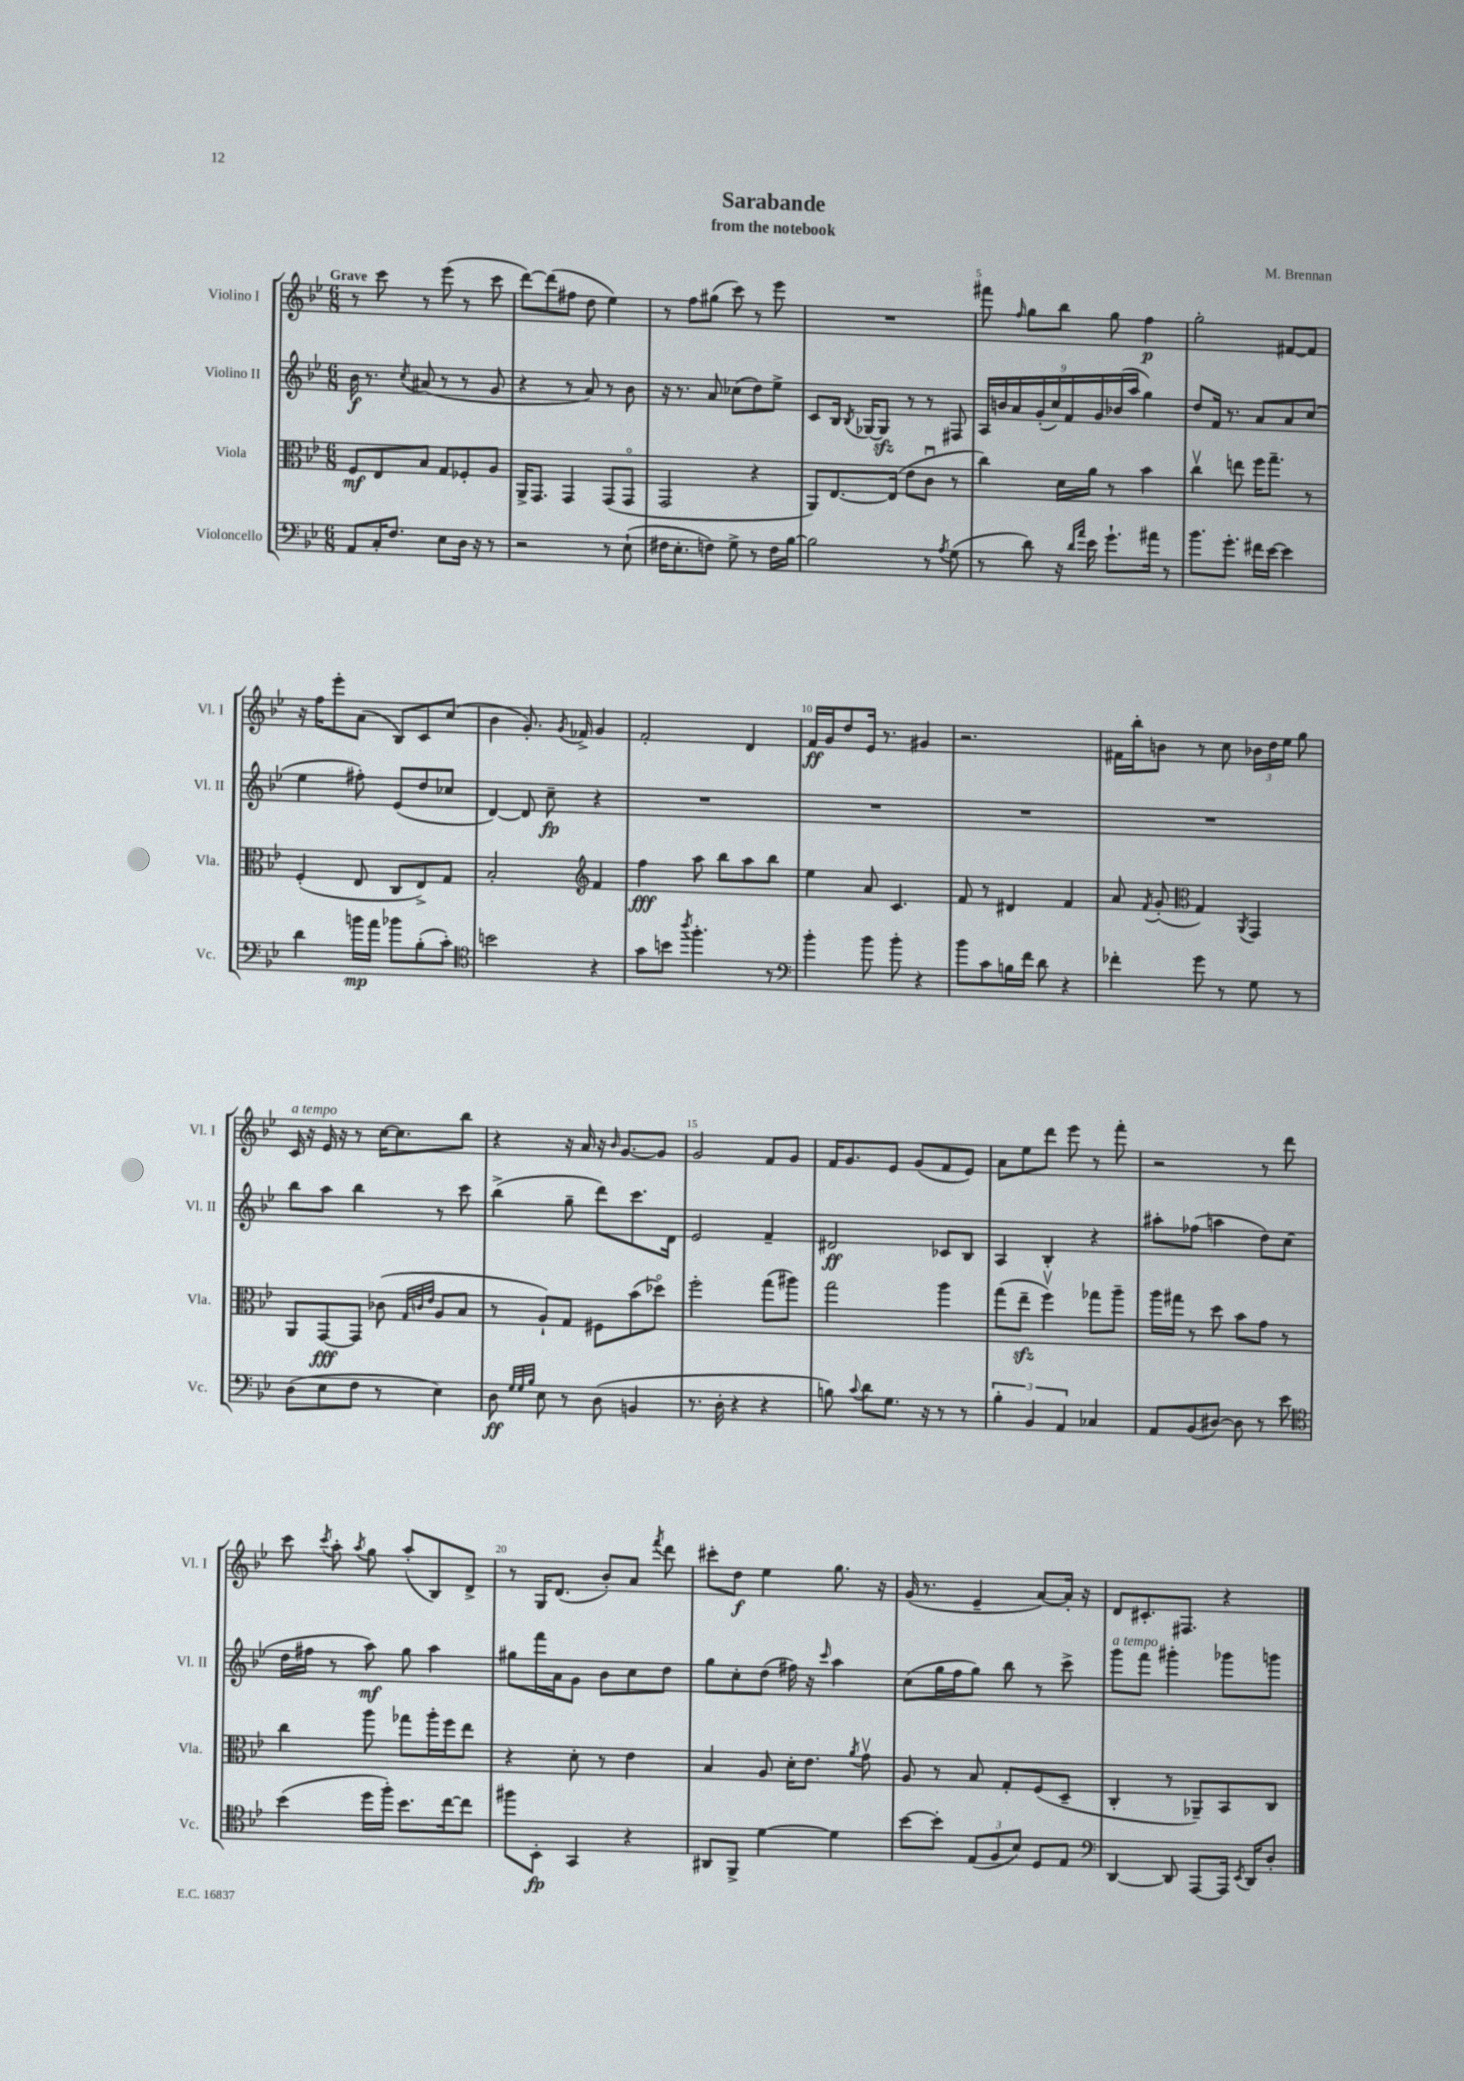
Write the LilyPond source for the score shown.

\header { title = "Sarabande" composer = "M. Brennan" subtitle = "from the notebook" }
<<
\new StaffGroup <<
\new Staff = "s0" \with { instrumentName = "Violino I" shortInstrumentName = "Vl. I" } {
    \clef treble \key bes \major \numericTimeSignature \time 6/8 \tempo "Grave"
    \autoBeamOff r8 c'''8 r8 ees'''8( r8 c'''8 |
    d'''8[~) d'''8( fis''8] d''8 ees''4) |
    r8 f''8[ gis''8]( c'''8) r8 ees'''8 |
    R2. |
    fis'''8 \grace { f''16 } g''8[ bes''8] g''8 f''4\p |
    g''2-. fis'8[~ fis'8] |
    r16 f''16[ ees'''8-. a'8]( bes8[) c'8 c''8]( |
    bes'4 g'8.-.) \acciaccatura { g'8 } fes'16-> g'4 |
    f'2-. d'4 |
    f'16[\ff g'16 d''8 ees'16] r8. gis'4 |
    r2. |
    fis'16[ bes''16-. b'8] r8 c''8 \tuplet 3/2 { bes'16[ d''16 ees''16] } g''8 |
    c'16^\markup { \italic "a tempo" } r16 ees'16 r16 r8 c''16[~ c''8. bes''8] |
    r4 r16 a'16 r16 \grace { bes'16 } g'8.[~ g'8] |
    g'2 f'8[ g'8] |
    f'16[ g'8. ees'8] g'8[( f'8 ees'8]) |
    a'8[ ees''8 d'''8] ees'''8 r8 f'''8-. |
    r2 r8 d'''8 |
    c'''8 \acciaccatura { c'''8 } a''8-. \acciaccatura { a''8 } g''8 a''8[-.( bes8) d'8]-> |
    r8 g16[ d'8.]( bes'8[-.) a'8] \acciaccatura { f'''8 } d'''8 |
    cis'''8[-. d''8]\f ees''4 g''8. r16 |
    g'16( r8. ees'4-- a'8[~) a'16]-. r16 |
    d'8[ cis'8.-. fis8.] r4 \bar "|." |
}
\new Staff = "s1" \with { instrumentName = "Violino II" shortInstrumentName = "Vl. II" } {
    \clef treble \key bes \major \numericTimeSignature \time 6/8
    \autoBeamOff bes'16\f r8. \acciaccatura { c''8 } ais'8( r8 r8 g'8 |
    r4 r8 a'8) r8 bes'8 |
    r16 r8. a'8 ces''8[( d''8) ees''8]-> |
    c'8[ bes16] \acciaccatura { bes8 } ges16[~ ges8]\sfz r8 r8 fis8 |
    \tuplet 9/8 { a16[ b'16 a'16 g'16-.( c''16) f'16 g'16 bes'16( a''16] } g''4) |
    d''8[ f'16] r8. a'8[ a'8 c''8]( |
    ees''4 fis''8-.) ees'8[( d''8 ces''8] |
    d'4~) d'8 c''8--\fp r4 |
    R2. |
    R2. |
    R2. |
    R2. |
    bes''8[ a''8] bes''4 r8 c'''8 |
    bes''4->( g''8-- d'''8[) c'''8. d'16] |
    ees'2 f'4-- |
    dis'2\ff ces'8[ bes8] |
    a4 bes4-. r4 |
    ais''8[-. fes''8]( a''4 d''8[) c''8]( |
    d''16[ fis''16] r8 a''8\mf) g''8 a''4 |
    gis''8[ f'''16 a'16 g'8] bes'8[ c''8 d''8] |
    g''8[ c''8-. d''8]( fis''16) r16 \grace { c'''16 } a''4 |
    c''8[( g''16 f''16 g''8]) bes''8 r8 c'''8-> |
    g'''8[^\markup { \italic "a tempo" } f'''8] gis'''4-. ges'''8[ g'''8] \bar "|." |
}
\new Staff = "s2" \with { instrumentName = "Viola" shortInstrumentName = "Vla." } {
    \clef alto \key bes \major \numericTimeSignature \time 6/8
    \autoBeamOff f8[\mf ees8 bes8] g8[ fes8-. a8] |
    a,16[-> g,8.] g,4 g,8[( g,8]\flageolet |
    g,2 r4 |
    a,8[) ees8.~ ees16]( ees'8[ c'8]\downbow r8 |
    c''4) d'16[ a'16] r8 bes'4 |
    c''4\upbow e''8 f''16[ g''8.]-- r8 |
    f4-.( ees8 c8[ ees8->) g8] |
    bes2-. \clef treble f'4 |
    f''4\fff a''8 bes''8[ a''8 bes''8] |
    ees''4 a'8 c'4. |
    f'8 r8 dis'4 f'4 |
    a'8 \acciaccatura { f'8 } g'8-.( \clef alto g4) \acciaccatura { a,8 } g,4 |
    a,8[ g,8~\fff g,8] ces'8( \grace { g32[ c'32 ees'32] } a8[ bes8] |
    r8 a8[-!) g8] fis8[ bes'8( des''8]\flageolet) |
    f''2-. g''8[( ais''8]) |
    g''2 a''4 |
    g''8[( ees''8]--\sfz f''4\upbow) ges''8[ a''8]-- |
    a''16[ gis''16] r8 d''8 bes'8[ g'8] r8 |
    c''4 a''8 ges''8[ a''16-. f''16 ees''8] |
    r4 d'8-. r8 ees'4 |
    bes4 a8 d'16[-. ees'8.] \acciaccatura { a'8 } g'8\upbow |
    a8 r8 bes8 g8[-. f8( d8]-- |
    c4-. r8 aes,8[--) bes,8 c8] \bar "|." |
}
\new Staff = "s3" \with { instrumentName = "Violoncello" shortInstrumentName = "Vc." } {
    \clef bass \key bes \major \numericTimeSignature \time 6/8
    \autoBeamOff a,8[ c16-. f8.] ees8[ d16] r16 r8 |
    r2 r8 ees8-!( |
    fis16[ ees8.-. f8]) g8-> r8 f16[ bes16]~ |
    bes2 r8 \acciaccatura { a8 } g8( |
    r8 d'8) r16 \grace { d'16[ a'16] } ees'16 g'8.[-! ais'16] r8 |
    bes'8.[ g'8.]-. fis'16[ ees'16]~ ees'4 |
    d'4 b'16[\mp a'16] bes'8[ bes8-.( c'8]-.) |
    \clef tenor b'2 r4 |
    g'8[ b'8] \acciaccatura { a''8 } f''4.-. r8 |
    \clef bass bes'4-. bes'8 bes'8-. r4 |
    bes'8[ c'8 b16 f'16] d'8 r4 |
    fes'4-. g'8 r8 g8 r8 |
    d8[( ees8 f8] r8 ees4) |
    d8\ff \grace { g32[ g32 bes32] } ees8 r8 d8( b,4 |
    r8. d16-. r4 r4 |
    b8) \appoggiatura { c'8 } d'8[ g8.] r16 r8 r8 |
    \tuplet 3/2 { bes4-. bes,4 a,4 } ces4 |
    a,8[ bes,8( dis8]~) dis8 r8 ees'8 |
    \clef tenor bes'4( d''16[ f''16]-.) bes'8.[ c''16~ c''8] |
    fis''8[ bes,8]-.\fp g,4 r4 |
    ais,8[ f,8]-> d'4~ d'4 |
    bes'8[~ bes'8]-. \tuplet 3/2 { ees8[( f8 bes8]) } d8[ ees8] |
    \clef bass d,4~ d,8 a,,8[~ a,,16] \acciaccatura { ees,8 } d,16[ d8]-. \bar "|." |
}
>>
>>
\layout { \context { \Score \override BarNumber.break-visibility = ##(#f #t #t) barNumberVisibility = #(every-nth-bar-number-visible 5) } }
